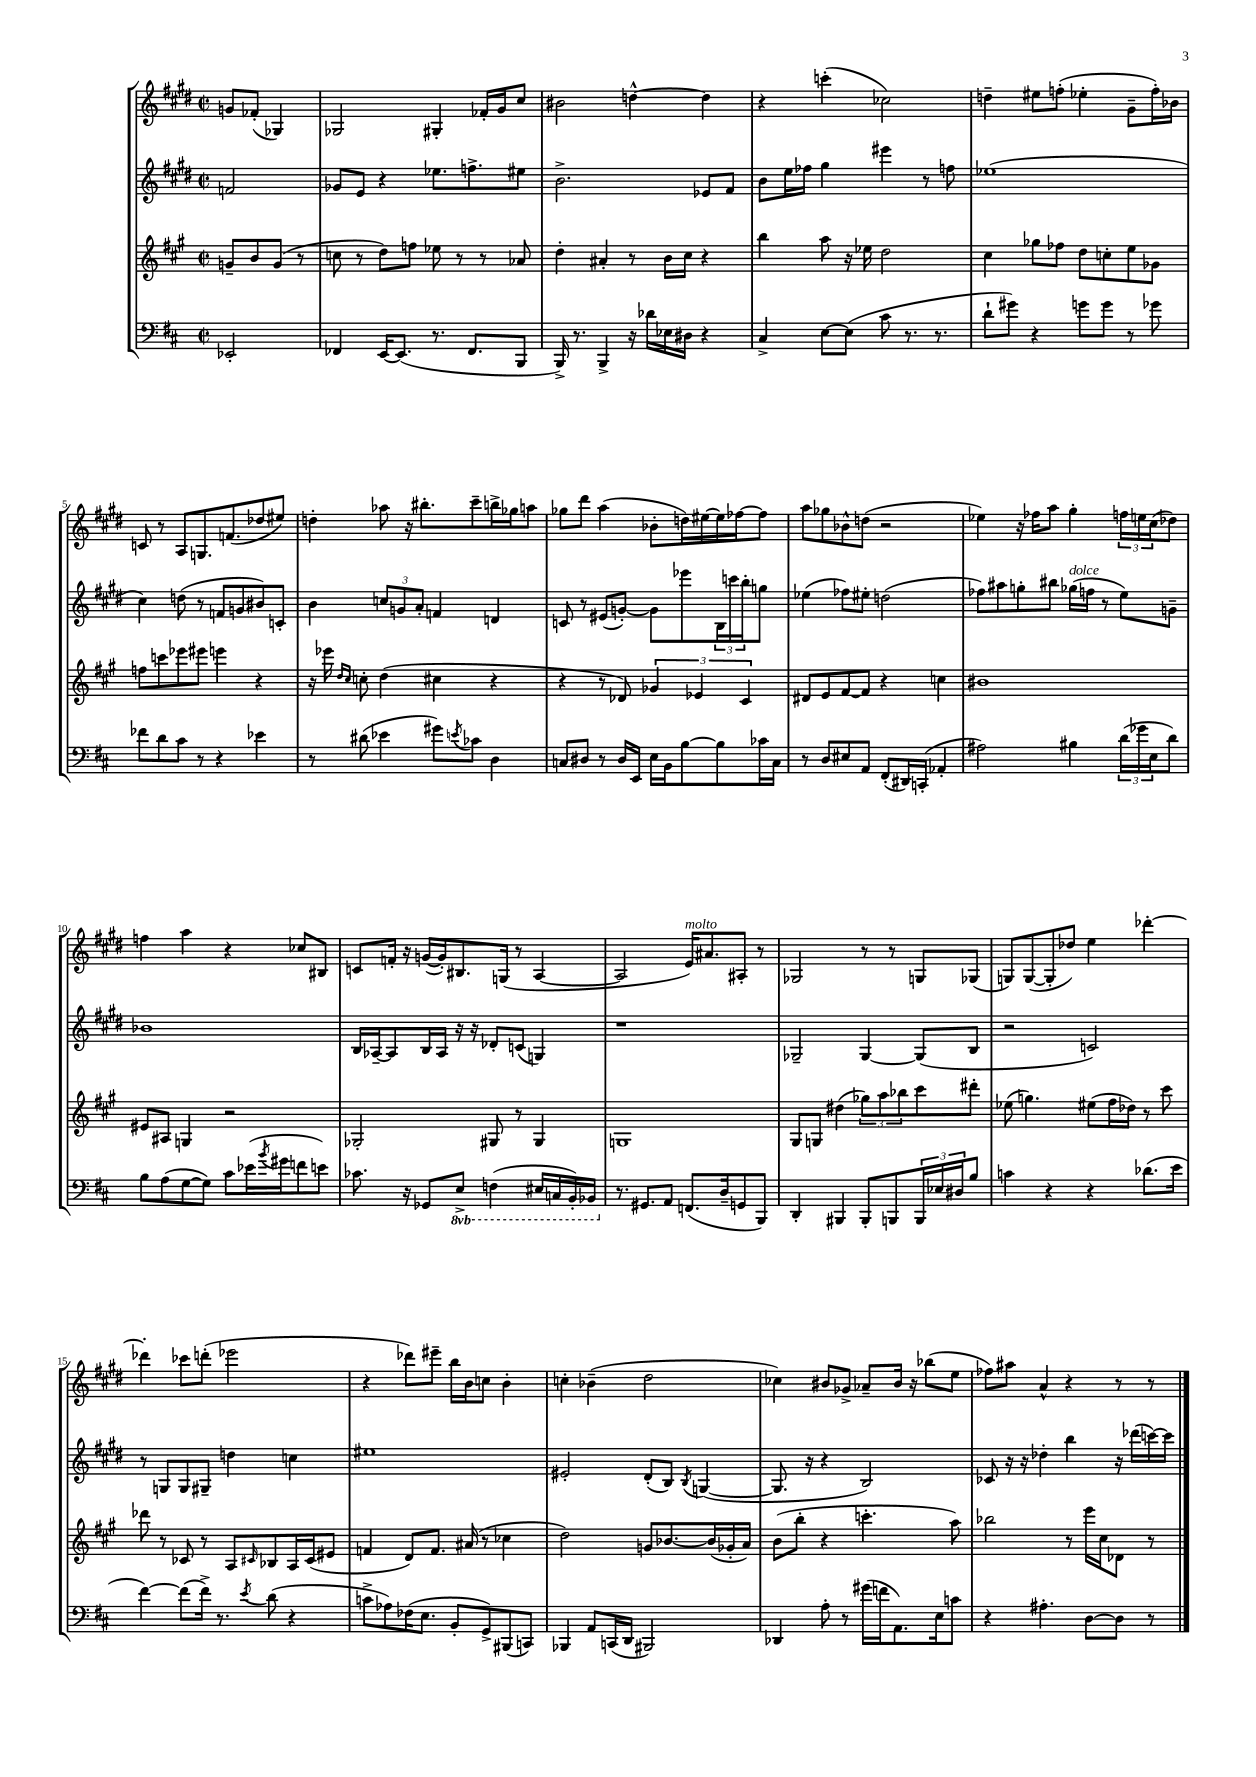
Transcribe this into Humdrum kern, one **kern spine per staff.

**kern	**kern	**kern	**kern
*part4	*part3	*part2	*part1
*staff4	*staff3	*staff2	*staff1
*clefF4	*clefG2	*clefG2	*clefG2
*k[f#c#]	*k[f#c#g#]	*k[f#c#g#d#]	*k[f#c#g#d#]
*M2/2	*M2/2	*M2/2	*M2/2
*met(c|)	*met(c|)	*met(c|)	*met(c|)
=	=	=	=
2EE-X'/	8gn~/L	2fn/	8gn/L
.	8b/	.	(8f-X'/J
.	(8g/J	.	4G-X/)
.	8r	.	.
=1	=1	=1	=1
4FF-X/	8ccn\	8g-X/L	2G-X/
.	8r	8e/J	.
[16EE/KL	8dd\L)	4r	.
(8.EE/J]	.	.	.
.	8ffn\J	.	.
8.r	8ee-X\	8.ee-X\L	4G#X'/
.	8r	.	.
8.FF-/L	.	8.ffn^\	.
.	8r	.	16f-X'/LL
.	.	.	16g#/J
8BBB/J	8a-X/	8ee#X\J	8cc#/J
=2	=2	=2	=2
16BBB^/)	4dd'\	2.b^\	2b#X\
8.r	.	.	.
4BBB^/	4a#X'/	.	.
16r	8r	.	[4ddn^^\
16d-X\LL	.	.	.
16E-X\	16b\LL	.	.
16D#X\JJ	16cc#\JJ	.	.
4r	4r	8e-X/L	4dd\]
.	.	8f#/J	.
=3	=3	=3	=3
4C#^/	4bb\	8b\L	4r
.	.	16ee\L	.
.	.	16ff-X\JJ	.
[8E\L	8aa\	4gg#\	(4cccn'\
(8E\J]	16r	.	.
.	16ee-X\	.	.
8c#\	2dd\	4eee#X\	2cc-X\)
8.r	.	.	.
.	.	8r	.
8.r	.	.	.
.	.	8ffn\	.
=4	=4	=4	=4
8d`\L	4cc#\	(1ee-X	4ddn~\
8g#X\J)	.	.	.
4r	8gg-X\L	.	8ee#X\L
.	8ff-X\J	.	(8ffn'\J
8gn\L	8dd\L	.	4ee-X'\
8g\J	8ccn'\	.	.
8r	8ee\	.	8g#~\L
8g-X\	8g-X\J	.	16ff'\L)
.	.	.	16b-X\JJ
!!LO:LB:g=z
=5	=5	=5	=5
8f-X\L	8ffn\L	4cc#\)	8cn/
8d\	8cccn\	.	8r
8c#\J	8eee-X\	(8ddn\	8A/L
8r	8eee#X\J	8r	8.Gn/
4r	4eeen\	8fn/L	.
.	.	.	(8.fn/
.	.	8gn/	.
4e-X\	4r	8b#X/)	8dd-X/
.	.	8cn'/J	8ee#X/J)
=6	=6	=6	=6
8r	16r	4b\	4ddn'\
.	16eee-X\	.	.
.	16qqdd/LL	.	.
.	16qqcc#/JJ	.	.
(8d#X\	8ccn'\	.	.
4e-X\	(4dd\	12ccn/L	8aa-X\
.	.	12gn/	.
.	.	.	16r
.	.	12a'/J	.
.	.	.	8.bb#X'\L
8g#X\L)	4cc#X\	4fn/	.
8qen/	.	.	.
8c-X\J	.	.	8ccc#~\
4D\	4r	4dn/	16bbn^\L
.	.	.	16gg-X\J
.	.	.	8aan\J
=7	=7	=7	=7
8Cn/L	4r	8cn/	8gg-X\L
8D#X/J	.	8r	8ddd#\J
8r	8r	(8e#X/L	(4aa\
16D#/LL	8d-X/)	[8gn'/J)	.
16EE/JJ	.	.	.
16E\LL	6g-X/	8g\L]	8b-X'\L
16BB\J	.	.	.
[8B\	.	8eee-X\	16ddn\L)
.	6e-X/	.	.
.	.	.	[16ee#X\
8B\]	.	24B\L	16ee#\]
.	.	24cccn\	.
.	.	.	[16ff-X\J
.	6c#/	24bb'\J	.
16c-X\L	.	8ggn\J	8ff-\J]
16C\JJ	.	.	.
=8	=8	=8	=8
8r	8d#X/L	(4ee-X\	8aa\L
8D/L	8e/	.	8gg-X\
8E#X/	[8f#/	8ff-X\L)	8b-X^^\
8AA/J	8f#/J]	8ee#X'\J	(8ddn\J
(8FF#'/L	4r	(2ddn\	2r
16DD#X/L)	.	.	.
(16CCn'/JJ	.	.	.
4AA-X'/	4ccn\	.	.
=9	=9	=9	=9
2A#X\)	1b#X	8ff-X\L)	4ee-X\)
.	.	8aa#X\	.
.	.	8ggn'\	16r
.	.	.	16ff-X\KL
.	.	8bb#X\J	8aa\J
!	!	!LO:TX:a:i:t=dolce	!
4B#X\	.	(16gg-X\LL	4gg#'\
.	.	16ffn\JJ	.
.	.	8r	.
(24d\LL	.	8ee\L)	24ffn\LL
24g-X\	.	.	24een\
24E\J	.	.	(24cc#\J
8d\J)	.	8gn~\J	8dd-X\J)
!!LO:LB:g=z
=10	=10	=10	=10
8B\L	8e#X/L	1b-X	4ffn\
(8A\	8A#X/J	.	.
[8G\	4Gn/	.	4aa\
8G\J])	.	.	.
8c#\L	2r	.	4r
(16e-X\L	.	.	.
8qb/	.	.	.
16g#X\J	.	.	.
8fn\	.	.	8cc-X/L
8en\J)	.	.	8B#X/J
=11	=11	=11	=11
8.c-X\	2G-X'/	16B/LL	8cn/L
.	.	[16A-X~/J	.
.	.	8A-/]	16fn'/Jk
16r	.	.	16r
8GG-X/L	.	16B/L	([16gn/LL
.	.	16A-/JJ	16g'/J])
*8ba	*	*	*
8EE^/J	.	16r	8.B#X/
.	.	16r	.
(4FFn\	8G#X/	8d-X'/L	.
.	.	.	(16Gn/Jk
.	8r	(8cn/J	8r
16EE#X/LL	4G#/	4Gn/)	[4A/
16CCn/	.	.	.
16BBB'/)	.	.	.
16BBB-X/JJ	.	.	.
=12	=12	=12	=12
*X8ba	*	*	*
8.r	1Gn	1r	2A/]
8.GG#X/L	.	.	.
8AA/J	.	.	.
!	!	!	!LO:TX:a:i:t=molto
(8.FFn/L	.	.	16e/KL)
.	.	.	8.a#X/
16D~/k	.	.	.
8GGn/	.	.	8A#X'/J
8BBB/J)	.	.	8r
=13	=13	=13	=13
4DD'/	8G#/L	2G-X~/	2G-X/
.	8Gn/J	.	.
4BBB#X/	(4dd#X\	.	.
8BBB#'/L	12gg-X\L)	[4G-/	8r
.	12aa\	.	.
8BBBn/	.	.	8r
.	12bb-X\	.	.
24BBB/L	8ccc#\	(8G-/L]	8Gn/L
24E-X/	.	.	.
24D#X/J	.	.	.
8B/J	8ddd#X'\J	8B/J	(8G-X/J
=14	=14	=14	=14
4cn\	(8ee-X\	2r	8Gn/L)
.	4.ggn\)	.	([8G/
4r	.	.	8G'/]
.	.	.	8dd-X/J)
4r	(8ee#X\L	2cn/)	4ee\
.	16ff#\L	.	.
.	16dd-X\JJ)	.	.
(8.d-X\L	8r	.	[4ddd-X'\
.	8ccc#\	.	.
16e\Jk	.	.	.
!!LO:LB:g=z
=15	=15	=15	=15
[4f#\)	8ddd-X\	8r	4ddd-X'\]
.	8r	8Gn/L	.
(8f#\L]	8c-X/	8G/	8ccc-X\L
16f#^\Jk)	8r	8G#X~/J	(8dddn'\J
8.r	.	.	.
.	8A/L	4ddn\	2eee-X\
8qe/	16qqc#X/	.	.
(8d\	8B-X/	.	.
4r	16A/L	4ccn\	.
.	(16c#/J	.	.
.	8e#X/J	.	.
=16	=16	=16	=16
8cn^\L	4fn/	1ee#X	4r
8A-X\)	.	.	.
(16F-X\K	8d/L)	.	8ddd-X\L)
8.E\J	.	.	.
.	8.f/J	.	8eee#X~\J
8BB'/L	.	.	16bb\LL
.	(16a#X/	.	16b\J
8GG^/)	8r	.	8ccn\J
(8BBB#X/	4cc-X\	.	4b'\
8CCn/J)	.	.	.
=17	=17	=17	=17
4BBB-X/	2dd\)	2e#X'/	4ccn'\
8AA/L	.	.	(4b-X~\
(16CCn/L	.	.	.
16DD/JJ	.	.	.
2BBB#X/)	8gn/L	(8d#'/L	2dd#\
.	[8.b-X/	8B/J)	.
.	.	8qB/	.
.	.	([4Gn/	.
.	(16b-/L]	.	.
.	16g-X'/	.	.
.	16a/JJ)	.	.
=18	=18	=18	=18
4DD-X/	(8b\L	8.G/]	4cc-X\)
.	8bb'\J	.	.
.	.	16r	.
8A'\	4r	4r	8b#X/L
8r	.	.	8g-X^/J
(16g#X\LL	4.cccn'\	2B/)	8a-X~/L
16fn\J	.	.	.
8.AA\)	.	.	16b#/Jk
.	.	.	16r
.	.	.	(8bb-X\L
16E\k	.	.	.
8cn\J	8aa\)	.	8ee\J
=19	=19	=19	=19
4r	2bb-X\	8c-X/	8ff-X\L)
.	.	16r	8aa#X\J
.	.	16r	.
4.A#X'\	.	4dd-X'\	4a^^/
.	8r	4bb\	4r
[8D\L	16eee\LL	.	.
.	16cc#\J	.	.
8D\J]	8d-X\J	16r	8r
.	.	(16ddd-X\LL	.
8r	8r	[16cccn\)	8r
.	.	16ccc\JJ]	.
==	==	==	==
*-	*-	*-	*-
